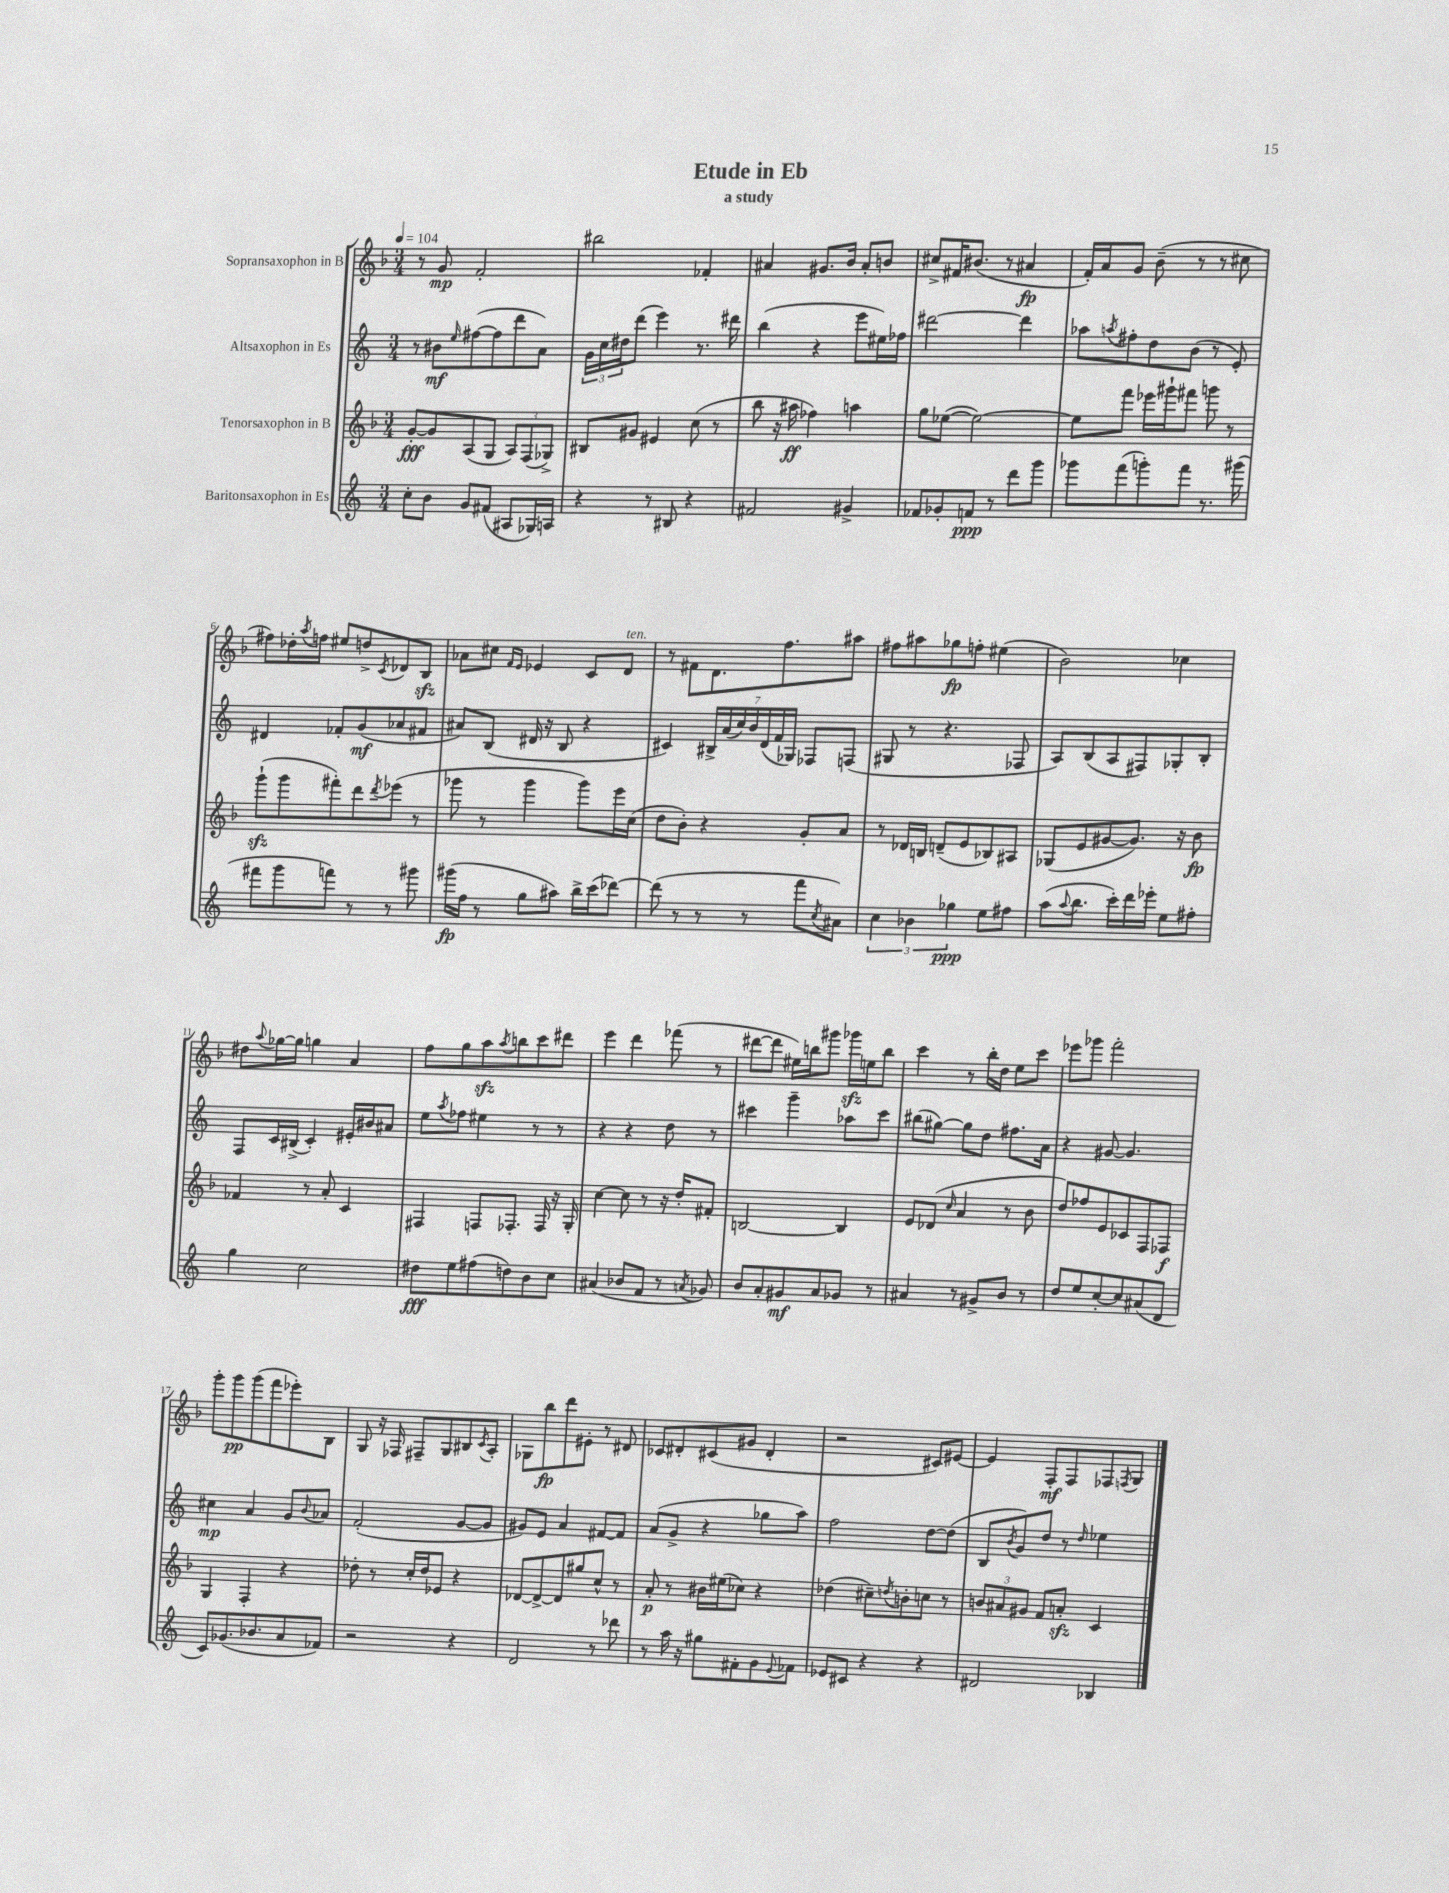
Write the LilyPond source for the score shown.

\header { title = "Etude in Eb" subtitle = "a study" }
<<
\new StaffGroup <<
\new Staff = "s0" \with { instrumentName = "Sopransaxophon in B" } {
    \clef treble \key f \major \numericTimeSignature \time 3/4 \tempo 4 = 104
    r8 g'8\mp f'2-. |
    bis''2 fes'4-. |
    ais'4 gis'8. bes'16 ais'8-. b'8 |
    cis''8-> fis'16 bis'8.( r8 ais'4\fp |
    f'16-.) a'16 g'8 bes'8--( r8 r8 cis''8 |
    fis''8) des''16-. \acciaccatura { a''8 } f''16 eis''8 d''8-> \acciaccatura { c'8 } des'8 bes8\sfz |
    aes'8 cis''8 \grace { f'16 e'16 } ees'4 c'8 d'8^\markup { \italic "ten." } |
    r8 fis'8 d'8. f''8. ais''8 |
    fis''8 ais''8 ges''8\fp f''8-. eis''4( |
    bes'2) ces''4 |
    dis''8 \appoggiatura { a''8 } ges''16~ ges''16 g''4 a'4 |
    f''8 g''8 a''8\sfz \acciaccatura { a''8 } b''8 c'''8 dis'''8 |
    e'''4 d'''4 fes'''8( r8 |
    dis'''8~ dis'''8 eis''16) b''16 gis'''8 ges'''16\sfz e''16 b''8 |
    c'''4 r8 bes''16-. d''16 e''8 c'''8 |
    ees'''8 ges'''8 f'''2-. |
    g'''8-. g'''8\pp g'''8( f'''8 ees'''8-.) bes8 |
    g8 r16 fes16 fis8-- g8 bis8 \acciaccatura { c'8 } a8-. |
    ges8 bes''8\fp d'''8 eis'8-. r8 dis'8 |
    ces'8 dis'8-. cis'8( gis'8 dis'4-. |
    r2 cis'8) eis'8~ |
    eis'4 f8-.\mf f8 fes8 \acciaccatura { f8 } g8 \bar "|." |
}
\new Staff = "s1" \with { instrumentName = "Altsaxophon in Es" } {
    \clef treble \key c \major \numericTimeSignature \time 3/4
    r8 bis'8\mf \grace { e''16 } fis''8~( fis''8 d'''8 a'8) |
    \tuplet 3/2 { g'16 c''16 dis''16 } d'''8( e'''4) r8. dis'''16 |
    b''4( r4 e'''8 eis''16) fes''16 |
    dis'''2~ dis'''4 |
    aes''8 \acciaccatura { a''8 } fis''8-. d''8 b'8( r8 e'8-.) |
    dis'4 fes'8-. g'8\mf( aes'8 fis'8 |
    ais'8) b8( dis'16 r16 b8 r4 |
    cis'4) \tuplet 7/4 { bis16-> a'16( c''16) b'16 d'16( f'16 ges16) } fes8 f8( |
    gis8 r8 r4. fes8 |
    a8) b8( a8 fis8) ges8-. b8-. |
    f8 c'16 bis16->( c'4-.) eis'16-. bis'16 ais'8 |
    e''8 \acciaccatura { a''8 } fes''8 eis''4 r8 r8 |
    r4 r4 d''8 r8 |
    cis'''4 g'''4-- aes''8 cis'''8 |
    bis''8( gis''8~) gis''8 d''8 fis''8. a'16 |
    r4 gis'8~ gis'4. |
    cis''4\mp a'4 g'8 \appoggiatura { b'8 } aes'8 |
    f'2-.( g'8~ g'8 |
    gis'8) e'8 a'4 fis'8~ fis'8 |
    a'8( g'8-> r4 ges''8 a''8) |
    f''2 d''8~ d''8( |
    b8 \acciaccatura { b'8 } g'8) d''8 r8 \grace { d''16 } ees''4 \bar "|." |
}
\new Staff = "s2" \with { instrumentName = "Tenorsaxophon in B" } {
    \clef treble \key f \major \numericTimeSignature \time 3/4
    g'8~-.\fff g'8 a8( g8 \tuplet 3/2 { a8) f8( ges8->) } |
    bis8 gis'8 eis'4 c''8( r8 |
    bes''8 r16 ais''16\ff fes''4) a''4 |
    g''8 ees''8~( ees''2~) |
    ees''8 f'''8 ees'''16 gis'''16-! fis'''8 g'''8 r8 |
    g'''8-!\sfz( g'''8 fis'''8-.) d'''8 \acciaccatura { d'''8 } ees'''8( r8 |
    ges'''8 r8 ges'''4 ges'''8) e'''16 c''16( |
    d''8 bes'8-.) r4 g'8-. a'8 |
    r8 des'16 b16 d'8--( e'8 bes8) ais8 |
    ges8( e'8 gis'8~ gis'8.) r16 bes'8\fp |
    fes'4 r8 a'8-. c'4 |
    fis4 f8 fes8.-. fes16 r16 g16-. |
    c''4~ c''8 r8 r16 d''16-. fis'8-. |
    b2~ b4 |
    e'8 des'8( \grace { c''16 } a'4 r8 bes'8 |
    d''8) fes''8 e'8 ces'8 f8 fes8\f |
    g4 f4-. r4 |
    des''8-. r8 c''16-. des''16 ees'8 r4 |
    des'8~ des'8~-> des'8 gis''8 c''8-^ r8 |
    a'8-.\p r8 bis'16 eis''16( ces''8) r4 |
    des''4( cis''8--) \acciaccatura { d''8 } b'8-. c''8 r8 |
    \tuplet 3/2 { b'8 ais'8 gis'8 } f'8 a'8-.\sfz c'4 \bar "|." |
}
\new Staff = "s3" \with { instrumentName = "Baritonsaxophon in Es" } {
    \clef treble \key c \major \numericTimeSignature \time 3/4
    c''8-. b'8 g'8 fis'8( ais8 ges16) a16 |
    r4 r8 bis8 r4 |
    fis'2 gis'4-> |
    fes'8 ges'8-. f'8\ppp r8 d'''8 g'''8 |
    ges'''8 f'''8( g'''8-.) f'''8 r8. gis'''16( |
    fis'''8 g'''8 f'''8) r8 r8 gis'''8 |
    gis'''16\fp( f''16 r8 g''8 ais''8) b''16-> c'''16( des'''8~) |
    des'''8( r8 r8 r8 f'''8 \acciaccatura { c''8 } ais'8) |
    \tuplet 3/2 { c''4 bes'4 ges''4\ppp } e''8 fis''8 |
    a''8( \appoggiatura { a''8 } b''8. c'''16-.) d'''16 ees'''16-. e''8 fis''8-. |
    g''4 c''2 |
    dis''8\fff e''8 fis''8( d''8) b'8 c''8 |
    ais'4( bes'8 f'8 r8 \acciaccatura { a'8 } ges'8) |
    b'8 a'8-. gis'8\mf a'8 ges'8 r8 |
    ais'4 r8 gis'8-> b'8 r8 |
    d''8 e''8 c''8~-. c''8 ais'8( d'8 |
    c'8) ges'8.( bes'8. a'8 fes'8) |
    r2 r4 |
    d'2 r8 des'''8 |
    r8 a''16 r16 gis''8 fis'8-. g'8 \appoggiatura { e'8 } fes'8 |
    ees'8 cis'8 r4 r4 |
    dis'2 bes4 \bar "|." |
}
>>
>>
